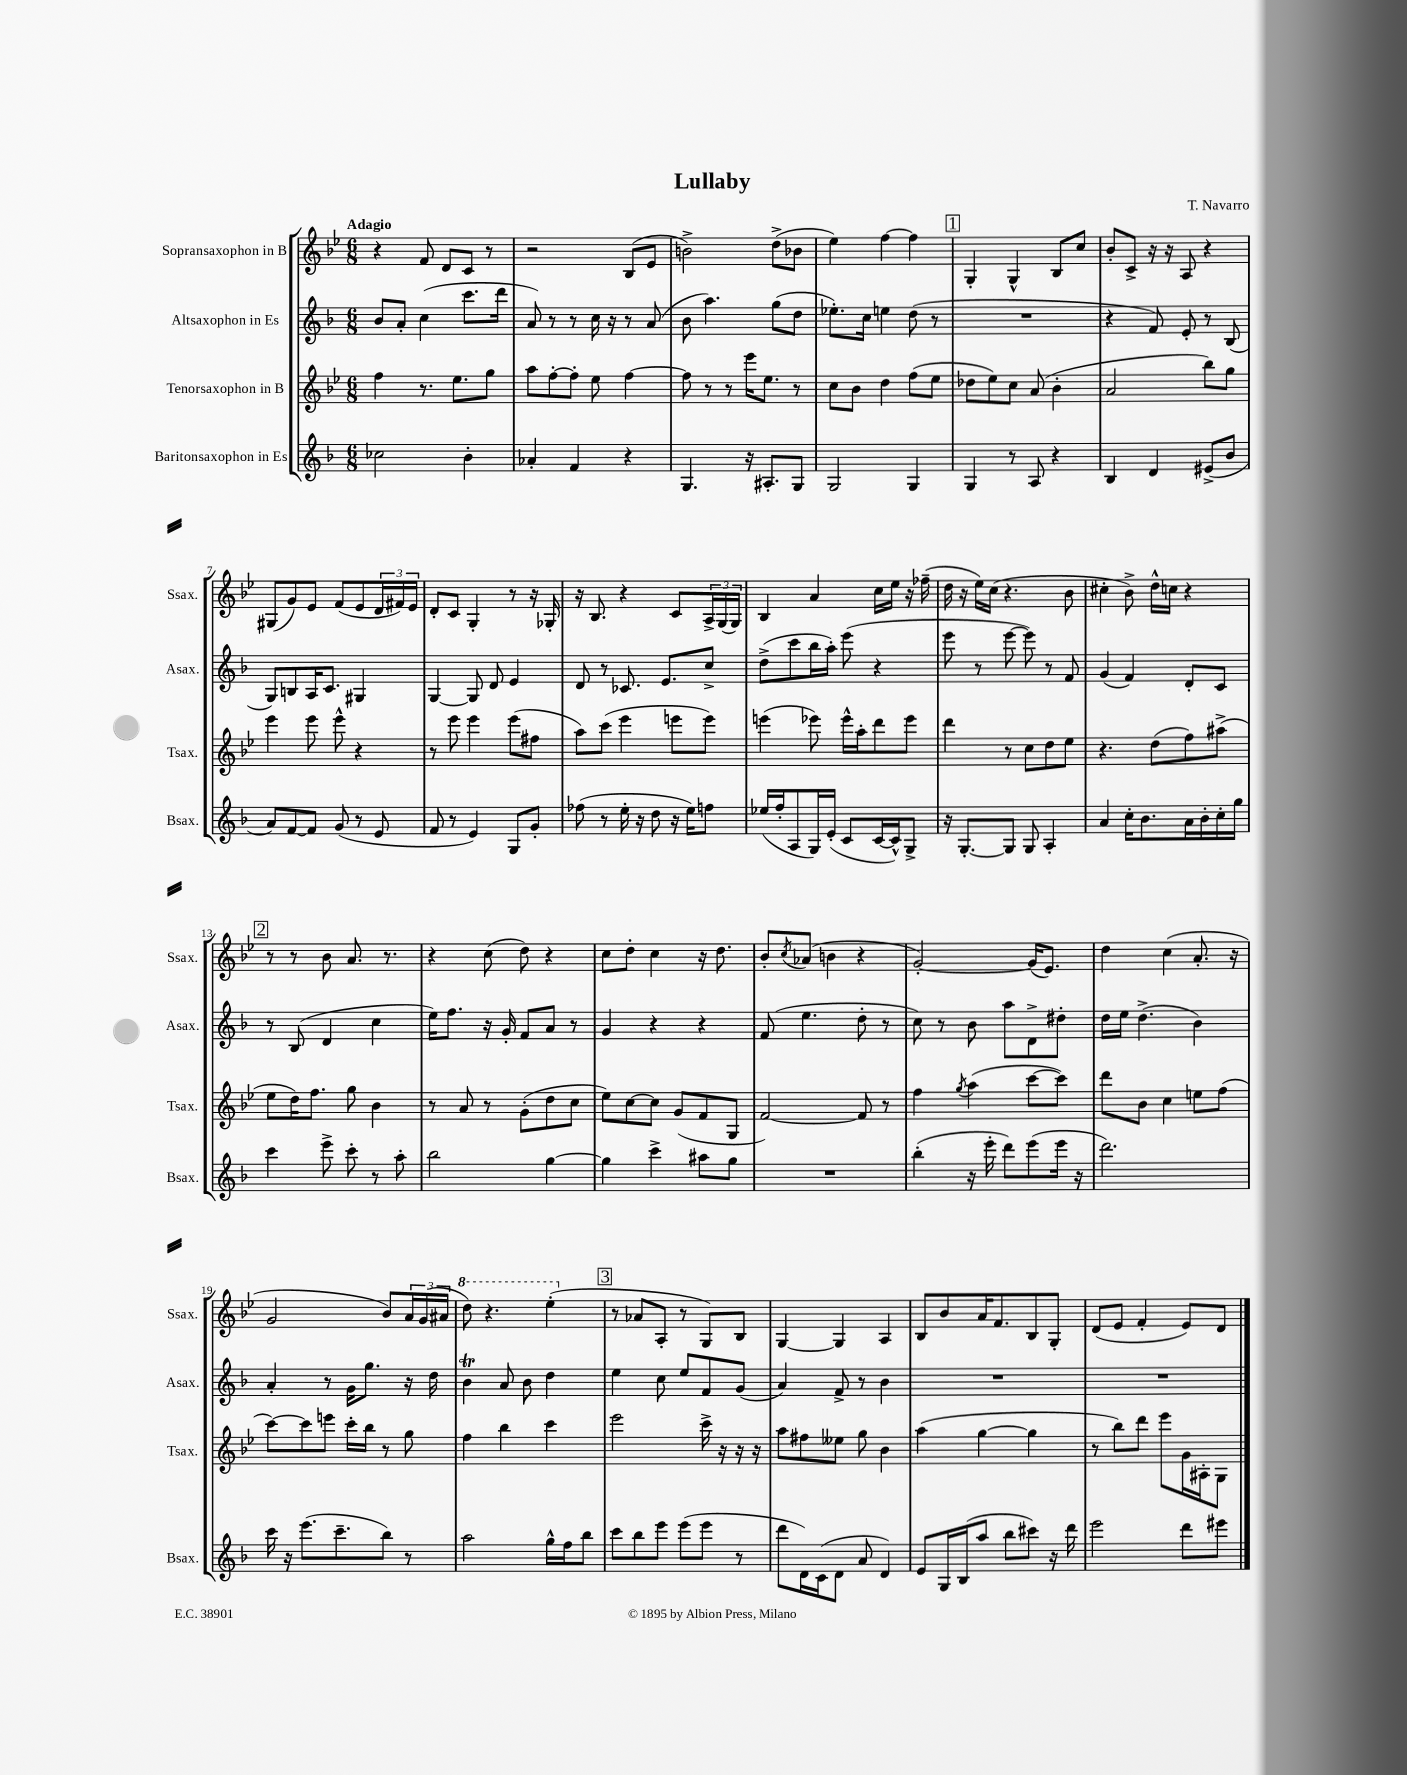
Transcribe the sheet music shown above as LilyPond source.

\header { title = "Lullaby" composer = "T. Navarro" }
<<
\new StaffGroup <<
\new Staff = "s0" \with { instrumentName = "Sopransaxophon in B" shortInstrumentName = "Ssax." } {
    \clef treble \key bes \major \numericTimeSignature \time 6/8 \tempo "Adagio"
    r4 f'8 d'8 c'8 r8 |
    r2 bes8( ees'8 |
    b'2->) d''8->( bes'8 |
    ees''4) f''4~ f''4 |
    \mark \markup { \box "1" } g4-. g4-^ bes8 c''8 |
    bes'8-. c'8-> r16 r16 a8 r4 |
    gis8( g'8) ees'8 f'8( ees'8 \tuplet 3/2 { d'16 fis'16) ees'16 } |
    d'8-. c'8 g4-. r8 r16 ges16-. |
    r16 bes8. r4 c'8 \tuplet 3/2 { a16-> g16( g16) } |
    bes4 a'4 c''16 ees''16 r16 fes''16--( |
    d''16 r16 ees''16) c''16( r4. bes'8 |
    cis''4-. bes'8->) d''16-^ c''16 r4 |
    \mark \markup { \box "2" } r8 r8 bes'8 a'8. r8. |
    r4 c''8( d''8) r4 |
    c''8 d''8-. c''4 r16 d''8. |
    bes'8-. \acciaccatura { c''8 } aes'8( b'4 r4 |
    g'2~-.) g'16( ees'8.) |
    d''4 c''4( a'8.-. r16 |
    g'2 bes'8) \tuplet 3/2 { a'16 g'16( ais'16 } |
    \ottava #1 d'''8) r4. ees'''4-.( \ottava #0 |
    \mark \markup { \box "3" } r8 aes'8 a8-. r8 g8) bes8 |
    g4~ g4 a4 |
    bes8 bes'8 a'16 f'8. bes8 g8-. |
    d'8( ees'8 f'4-. ees'8) d'8 \bar "|." |
}
\new Staff = "s1" \with { instrumentName = "Altsaxophon in Es" shortInstrumentName = "Asax." } {
    \clef treble \key f \major \numericTimeSignature \time 6/8
    bes'8 a'8-. c''4( c'''8. d'''16 |
    a'8) r8 r8 c''16 r16 r8 a'8( |
    bes'8 a''4.) g''8( d''8 |
    ees''8.-.) c''16 e''4 d''8( r8 |
    \mark \markup { \box "1" } R2. |
    r4 f'8) e'8-. r8 bes8( |
    g8) b8 a16 c'8. gis4 |
    g4~ g8 d'8 e'4 |
    d'8 r8 ces'8. e'8. c''8-> |
    d''8->( c'''8 bes''16 a''16-.) e'''8( r4 |
    e'''8 r8 e'''8~ e'''8) r8 f'8 |
    g'4( f'4) d'8-. c'8 |
    \mark \markup { \box "2" } r8 bes8( d'4 c''4 |
    e''16) f''8. r16 g'16-. f'8 a'8 r8 |
    g'4 r4 r4 |
    f'8( e''4. d''8-. r8 |
    c''8) r8 bes'8 a''8 d'8-> dis''8-. |
    d''16 e''16 d''4.->( bes'4) |
    a'4-. r8 g'16 g''8. r16 d''16 |
    bes'4\trill a'8 bes'8 d''4 |
    \mark \markup { \box "3" } e''4 c''8 e''8 f'8 g'8( |
    a'4) f'8-> r8 bes'4 |
    R2. |
    R2. \bar "|." |
}
\new Staff = "s2" \with { instrumentName = "Tenorsaxophon in B" shortInstrumentName = "Tsax." } {
    \clef treble \key bes \major \numericTimeSignature \time 6/8
    f''4 r8. ees''8. g''8 |
    a''8 f''8~-. f''8-. ees''8 f''4~ |
    f''8 r8 r8 ees'''16 ees''8. r8 |
    c''8 bes'8 d''4 f''8( ees''8 |
    \mark \markup { \box "1" } des''8 ees''8) c''8 a'8( bes'4-. |
    a'2 bes''8) g''8 |
    ees'''4 ees'''8 ees'''8-^ r4 |
    r8 ees'''8 ees'''4 ees'''8( fis''8 |
    a''8) c'''8( ees'''4 e'''8 e'''8) |
    e'''4( ees'''8) ees'''16-^ a''16-. d'''8 ees'''8 |
    d'''4 r8 c''8 d''8 ees''8 |
    r4. d''8( f''8) ais''8->( |
    \mark \markup { \box "2" } ees''8 d''16) f''8. g''8 bes'4 |
    r8 a'8 r8 g'8-.( d''8 c''8 |
    ees''8) c''8~ c''8 g'8( f'8 g8 |
    f'2~) f'8 r8 |
    f''4 \acciaccatura { g''8 } a''4( c'''8~ c'''8) |
    d'''8 bes'8 c''4 e''8 f''8( |
    c'''8~) c'''8 e'''8 c'''16-. bes''16 r8 g''8 |
    f''4 bes''4 c'''4 |
    \mark \markup { \box "3" } ees'''2 c'''16-> r16 r16 r16 |
    a''8 fis''8 eeses''8 g''8 bes'4 |
    a''4( g''4~ g''4 |
    r8 bes''8) d'''8 ees'''8 g'16 ais16-. g8 \bar "|." |
}
\new Staff = "s3" \with { instrumentName = "Baritonsaxophon in Es" shortInstrumentName = "Bsax." } {
    \clef treble \key f \major \numericTimeSignature \time 6/8
    ces''2 bes'4-. |
    aes'4-. f'4 r4 |
    g4. r16 ais8.-. g8 |
    g2 g4 |
    \mark \markup { \box "1" } g4 r8 a8 r4 |
    bes4 d'4 eis'8->( bes'8 |
    a'8) f'8~ f'8 g'8( r8 e'8 |
    f'8 r8 e'4) g8 g'8-. |
    fes''8( r8 e''16-. r16 d''8 r16 e''16) f''8 |
    ees''16( f''16-. a8 g16) e'16-.( c'8 c'16~ c'16-^) g8-> |
    r16 g8.~-. g8 g8 a4-. |
    a'4 c''16-. bes'8. a'16 bes'16-. c''16-. g''16 |
    \mark \markup { \box "2" } c'''4 e'''8-> c'''8-. r8 a''8-. |
    bes''2 g''4~ |
    g''4 c'''4-> ais''8 g''8 |
    R2. |
    bes''4-.( r16 e'''16-. d'''8) e'''8( e'''16 r16 |
    d'''2.) |
    c'''16 r16 e'''8.( c'''8.-- bes''8) r8 |
    a''2 g''16-^ f''16 bes''8 |
    \mark \markup { \box "3" } c'''8 bes''8 e'''8 e'''8( e'''8 r8 |
    d'''8 d'16) c'16( d'8 a'8 d'4) |
    e'8 g16 bes16( a''8 bes''8 cis'''8) r16 d'''16 |
    e'''2 d'''8 eis'''8 \bar "|." |
}
>>
>>
